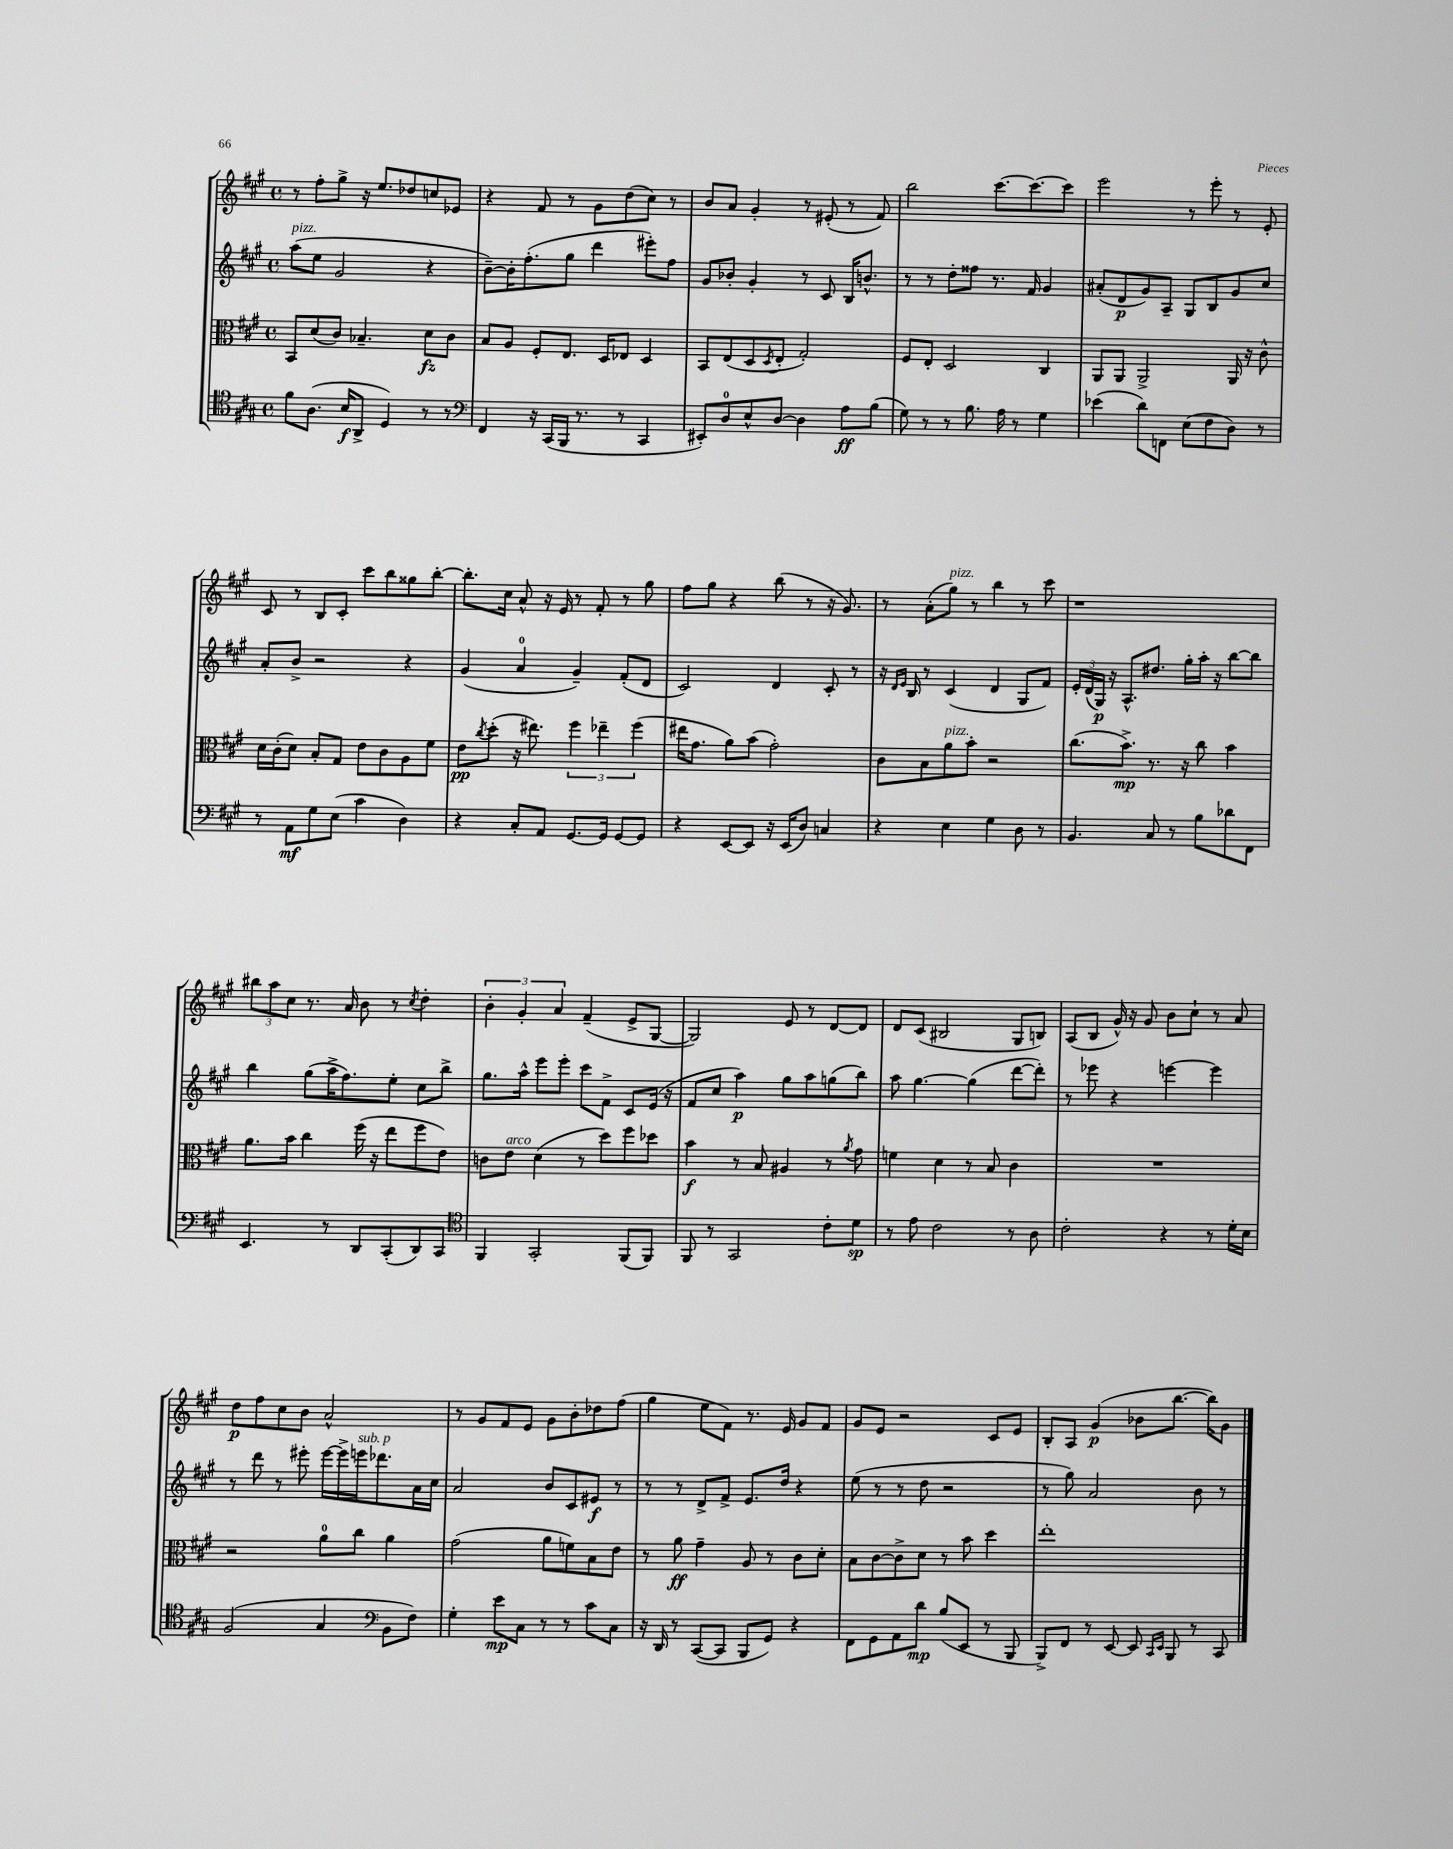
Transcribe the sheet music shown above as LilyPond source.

<<
\new StaffGroup <<
\new Staff = "s0" {
    \clef treble \key a \major \defaultTimeSignature \time 4/4
    r8 fis''8-. gis''8-> r16 e''8. des''8 c''8 ees'8 |
    r4 fis'8 r8 gis'8 d''8( cis''8) r8 |
    b'8 a'8 gis'4-. r8 eis'8-.( r8 fis'8) |
    b''2 cis'''8.~ cis'''8.~ cis'''8 |
    e'''2 r8 e'''8-. r8 e'8-. |
    cis'8 r8 b8 cis'8-. cis'''8 b''8 gisis''8 b''8~-. |
    b''8.-. cis''16 a'8-^ r16 e'16 r8 fis'8-. r8 gis''8 |
    fis''8 gis''8 r4 b''8( r8 r16 gis'8.) |
    r8 a'8-.( gis''8^\markup { \italic "pizz." }) r8 b''4 r8 cis'''8 |
    r1 |
    \tuplet 3/2 { bis''8 a''8 cis''8 } r8. a'16 b'8 r8 \acciaccatura { cis''8 } d''4-. |
    \tuplet 3/2 { b'4-. gis'4-. a'4 } fis'4--( e'8-> gis8~ |
    gis2) e'8 r8 d'8~ d'8 |
    d'8 cis'8( bis2 gis8 b8) |
    a8( b8 gis'16-^) r16 gis'8 b'8 cis''8-! r8 a'8 |
    d''8\p fis''8 cis''8 b'8 a'2-^ |
    r8 gis'8 fis'8 e'8 gis'8 b'8-. des''8 fis''8( |
    gis''4 e''8 fis'8) r8. e'16 gis'8 fis'8 |
    gis'8 e'8 r2 cis'8 e'8 |
    b8-. a8 gis'4\p( bes'8 b''8.~ b''16) gis'8 \bar "|." |
}
\new Staff = "s1" {
    \clef treble \key a \major \defaultTimeSignature \time 4/4
    a''8^\markup { \italic "pizz." }( e''8 gis'2 r4 |
    b'8~--) b'16-. fis''8.-.( gis''8 d'''4 eis'''8-.) fis''8 |
    gis'8 bes'8-. gis'4-. r8 cis'8 b16 b'8.-^ |
    r8 r8 d''8-. fisis''8 r8. fis'16 gis'4 |
    ais'8-.( d'8\p gis'8) a8-- gis8 b8 gis'8 cis''8 |
    a'8-. b'8-> r2 r4 |
    gis'4( a'4-0 gis'4--) fis'8-.( d'8 |
    cis'2) d'4 cis'8-. r8 |
    r16 \grace { d'16 e'16 } b16 r8 cis'4( d'4 gis8 fis'8) |
    \tuplet 3/2 { e'16-. d'16( gis16\p) } r16 a8.-^ dis''8. gis''16-. a''16-. r16 b''8~ b''8 |
    b''4 gis''8( a''16-> fis''8.) e''8-. cis''8 b''8-> |
    gis''8. a''16-^ e'''8 e'''8-. cis'''8 fis'8-> cis'8 e'16( r16 |
    fis'8 cis''8 a''4\p) gis''8 a''8 g''8( b''8) |
    a''8 gis''4.~ gis''4( d'''8~ d'''8-.) |
    r8 ees'''8 r4 e'''4~ e'''4 |
    r8 d'''8 r8 eis'''8-. eis'''16~ eis'''16-> e'''16^\markup { \italic "sub. p" } des'''8. a'16 cis''16 |
    a'2 b'8 cis'8 eis'8\f r8 |
    r8 r8 d'8-> fis'8-> e'8. d''16 r4 |
    e''8( r8 r8 d''8 r2 |
    r8 gis''8) a'2 b'8 r8 \bar "|." |
}
\new Staff = "s2" {
    \clef alto \key a \major \defaultTimeSignature \time 4/4
    b,8 d'8( cis'8) bes4.-- d'8\fz cis'8 |
    b8 a8 fis8-. e8. d16 ees8 d4 |
    b,8 e8( d8 \acciaccatura { d8 } e8-. gis2-.) |
    fis8 e8-. d2 cis4 |
    a,8 a,8 a,2-> a,16 r16 cis'8-^ |
    d'16 cis'16-.( d'8) b8-. gis8 e'8 cis'8 a8 fis'8 |
    e'8\pp \acciaccatura { cis''8 } d''8-.( r16 eis''8.) \tuplet 3/2 { fis''4 ees''4-- fis''4( } |
    eis''16 gis'8. a'8) b'8( gis'2-.) |
    cis'8 b8 a'8^\markup { \italic "pizz." } b'8-. r2 |
    cis''8.( b'8.->\mp) r8. r16 cis''8 b'4 |
    a'8. b'16 cis''4 fis''16( r16 e''8 fis''8 e'8) |
    c'8 e'8^\markup { \italic "arco" } d'4( r8 d''8) fis''8 des''8 |
    b'4\f r8 b8 ais4 r8 \acciaccatura { a'8 } gis'8 |
    f'4 d'4 r8 b8 cis'4 |
    R1 |
    r2 a'8-0 cis''8 a'4 |
    gis'2( a'8 f'8) b8 e'8 |
    r8 a'8\ff gis'4-- a8 r8 cis'8 d'8-. |
    b8 cis'8~ cis'8-> d'8 r8 b'8 d''4 |
    e''1-. \bar "|." |
}
\new Staff = "s3" {
    \clef tenor \key a \major \defaultTimeSignature \time 4/4
    fis'8 a8.( b16\f a,8-> d4) r8 r8 |
    \clef bass fis,4 r16 cis,16( b,,16 r8. r8 cis,4 |
    eis,8-.) d8-0 e8-^ d8~ d4 a8\ff b8( |
    gis8) r8 r8 b8. a16 r8 gis4 |
    ees'4( d'8) f,8 e8( fis8 d8) r8 |
    r8 a,8\mf gis8 e8( cis'4 d4) |
    r4 cis8-. a,8 gis,8.~ gis,16 gis,8~ gis,8 |
    r4 e,8~ e,8 r16 e,16( d8) c4 |
    r4 e4 gis4 d8 r8 |
    b,4. cis8 r8 b8 des'8 fis,8 |
    e,4. r8 d,8 cis,8-.( d,8) cis,8 |
    \clef tenor fis,4 gis,2-. fis,8( fis,8) |
    fis,8 r8 gis,2 cis'8-. d'8\sp |
    r8 e'8 cis'2 r8 a8 |
    cis'2-. r4 r8 d'16-. b16 |
    fis2( gis4 \clef bass b,8 fis8) |
    gis4-. e'8\mp cis8 r8 r8 cis'8 cis8 |
    r16 d,16 r8 cis,8~( cis,8 b,,8 gis,8) r4 |
    fis,8 gis,8 a,8 d'8\mp b8( e,8 r8 b,,8 |
    b,,8->) fis,8 r8 e,8~ e,8 \grace { cis,16 e,16 } b,,8 r8 cis,8 \bar "|." |
}
>>
>>
\layout { \context { \Score \remove "Bar_number_engraver" } }
